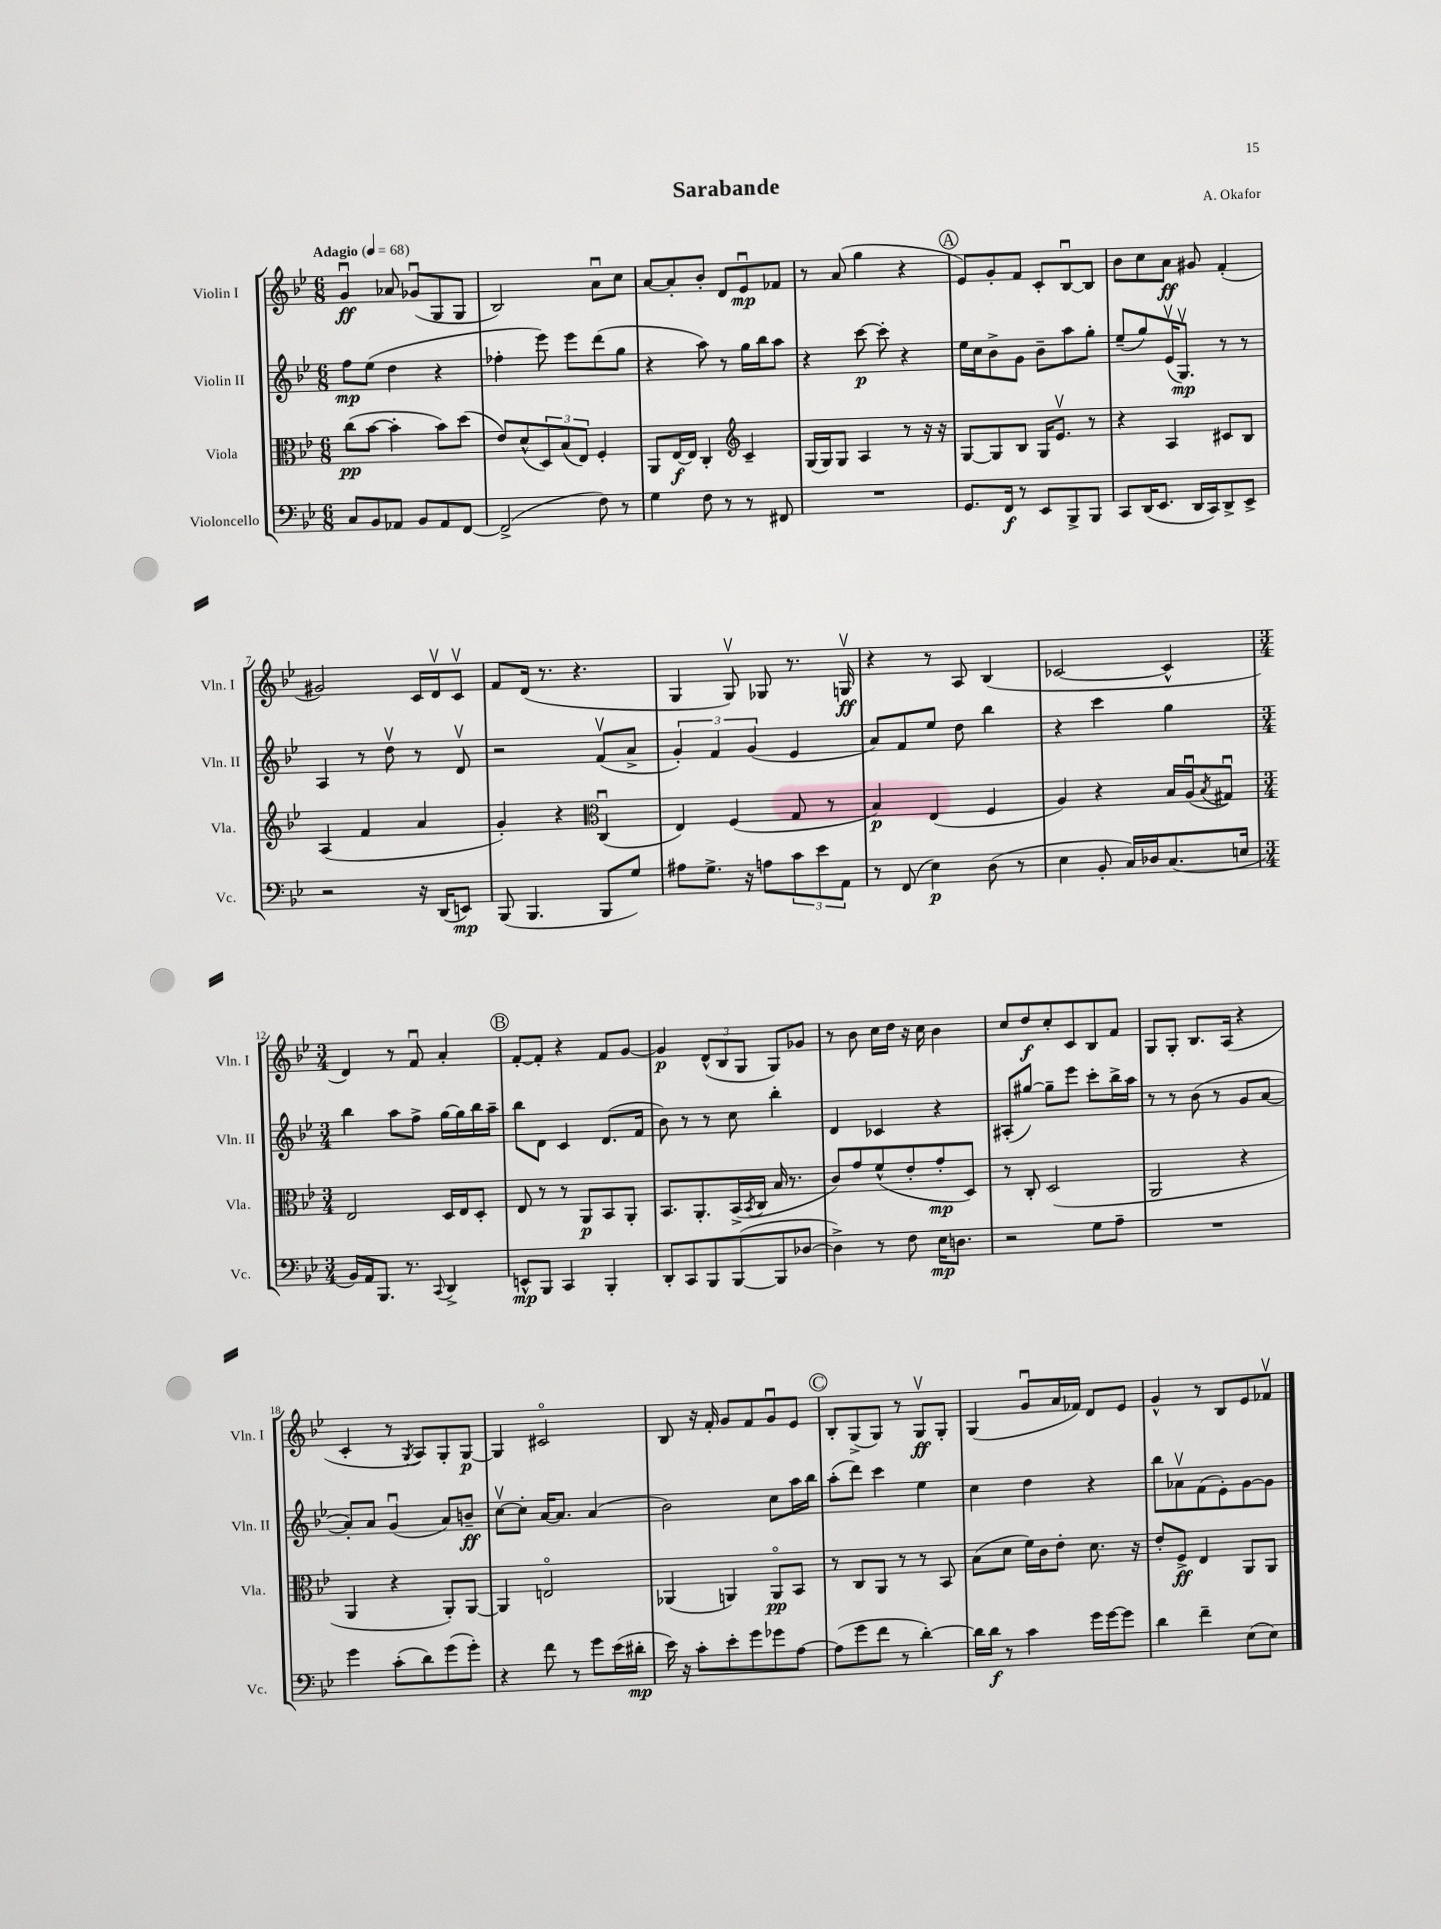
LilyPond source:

\header { title = "Sarabande" composer = "A. Okafor" }
<<
\new StaffGroup <<
\new Staff = "s0" \with { instrumentName = "Violin I" shortInstrumentName = "Vln. I" } {
    \clef treble \key bes \major \numericTimeSignature \time 6/8 \tempo "Adagio" 4 = 68
    g'4\downbow\ff aes'8 ges'8\downbow( g8 g8 |
    bes2) a'8\downbow c''8 |
    a'8~ a'8-. bes'8-. d'8 ees'8\downbow\mp fes'8 |
    r8 a'8( g''4 r4 |
    \mark \markup { \circle "A" } ees'8) g'8-. f'8 c'8-. bes8~\downbow bes8 |
    bes'8 c''8 a'8\ff gis'8 f'4-.( |
    gis'2) c'16 d'16\upbow c'8\upbow |
    f'8 d'16( r8. r4. |
    g4 g8\upbow) ges8 r8. g16\upbow\ff |
    r4 r8 a8 bes4( |
    ces'2~ ces'4-^ |
    \numericTimeSignature \time 3/4 d'4) r8 f'8\downbow a'4-. |
    \mark \markup { \circle "B" } f'8~-. f'8-. r4 f'8 g'8~ |
    g'4\p \tuplet 3/2 { d'8-^( bes8 g8 } g8) ges'8 |
    r8 bes'8 c''16 d''16 r16 c''16 bes'4 |
    c''8 d''8\f c''8-. c'8 bes8 f'8 |
    g8 g8-. bes8. a16( r4 |
    c'4-. r8 \acciaccatura { g8 } a8) g8-. g8~\p |
    g4 cis'2\flageolet |
    bes8 r16 f'16-. g'8 f'8 g'8\downbow ees'8 |
    \mark \markup { \circle "C" } bes8-. g8->( g8) r8 g8\upbow\ff g8-. |
    g4( g'8\downbow a'16 fes'16) d'8 ees'8 |
    g'4-^ r8 bes8 ees'8 fes'8\upbow \bar "|." |
}
\new Staff = "s1" \with { instrumentName = "Violin II" shortInstrumentName = "Vln. II" } {
    \clef treble \key bes \major \numericTimeSignature \time 6/8
    f''8\mp ees''8( d''4 r4 |
    fes''4-. ees'''8) ees'''8 d'''8( g''8 |
    r4 a''8) r8 g''16 bes''16 a''8 |
    r4 c'''8~\p c'''8-. r4 |
    \mark \markup { \circle "A" } ees''16 c''16 bes'8-> g'8 bes'8-- a''8 g''8-. |
    ees''8--( g''8) ees'16\upbow( g8.\upbow\mp) r8 r8 |
    a4 r8 d''8\upbow r8 d'8\upbow |
    r2 f'8\upbow( a'8-> |
    \tuplet 3/2 { g'4-.) f'4 g'4( } ees'4 |
    a'8) f'8 ees''8 d''8 bes''4 |
    r4 c'''4 g''4 |
    \numericTimeSignature \time 3/4 bes''4 a''8 f''8-> g''16~ g''16 bes''16 a''16-- |
    \mark \markup { \circle "B" } bes''8 d'8 c'4 d'8.( f'16 |
    bes'8) r8 r8 c''8 bes''4-. |
    d'4 ces'4 r4 |
    ais8-.( gis''8~) gis''8-- ees'''8 c'''8-. bes''16-> a''16 |
    r8 r8 bes'8( r8 g'8 a'8~ |
    a'8-.) a'8 g'4\downbow( a'8) b'8--\ff |
    c''8~\upbow c''8-. a'16~ a'8. a'4( |
    bes'2) c''8 a''16 bes''16 |
    \mark \markup { \circle "C" } a''8-.( d'''8) c'''4 ees''4 |
    c''4 d''4 r4 |
    bes''8 aes'8\upbow f'8( ees'8-.) g'8~ g'8 \bar "|." |
}
\new Staff = "s2" \with { instrumentName = "Viola" shortInstrumentName = "Vla." } {
    \clef alto \key bes \major \numericTimeSignature \time 6/8
    c''8\pp( bes'8~ bes'4-. bes'8) d''8( |
    ees'8) d'8-^( \tuplet 3/2 { d8) bes8( ees8) } f4-. |
    a,8 ees16~\f ees16 c4-. \clef treble c'4-- |
    g16( g16) g8 a4 r8 r16 r16 |
    \mark \markup { \circle "A" } g8~ g8 bes8 g16 ees'8.\upbow r8 |
    r4 a4 cis'8 bes8 |
    a4( f'4 a'4 |
    g'4-.) r4 \clef alto c4\downbow( |
    ees4) f4( g8 r8 |
    bes4\p) ees4( f4 |
    a4) r4 bes16 a16\downbow( \acciaccatura { bes8 } gis8\downbow) |
    \numericTimeSignature \time 3/4 ees2 d16 ees16 d8-. |
    \mark \markup { \circle "B" } ees8 r8 r8 a,8\p bes,8 a,8-. |
    bes,8. a,8.-. bes,16->( \acciaccatura { bes,8 } c16 bes16 r8. |
    c'8) g'8 f'8-^( ees'8-. g'8-.\mp d8) |
    r8 c8-. d2( |
    a,2 r4 |
    a,4 r4 a,8-.) a,8~ |
    a,4 e2\flageolet |
    aes,4( a,4) a,8\flageolet\pp bes,8 |
    \mark \markup { \circle "C" } r8 c8 a,8 r8 r8 bes,8 |
    bes8( d'8 f'16) c'16 ees'8-. d'8. r16 |
    ees'8-. f8->\ff ees4 a,8 a,8 \bar "|." |
}
\new Staff = "s3" \with { instrumentName = "Violoncello" shortInstrumentName = "Vc." } {
    \clef bass \key bes \major \numericTimeSignature \time 6/8
    c8 bes,8 aes,8 bes,8 aes,8 f,8~ |
    f,2->( f8) r8 |
    g4 f8 r8 r8 fis,8 |
    R2. |
    \mark \markup { \circle "A" } g,8. f,16\f r8 ees,8 bes,,8-> bes,,8 |
    c,8 d,16( ees,8. d,16 c,16) d,8-> ees,8-> |
    r2 r16 d,16( e,8\mp) |
    bes,,8( bes,,4. bes,,8 g8) |
    ais8 g8.-> r16 a8 \tuplet 3/2 { c'8 ees'8 a,8 } |
    r8 f,8( ees4\p) d8( r8 |
    ees4 bes,8-. c16) des16 c8.( e16 |
    \numericTimeSignature \time 3/4 bes,16) a,16 bes,,8. r8. \appoggiatura { c,8 } d,4-> |
    \mark \markup { \circle "B" } e,8-^\mp bes,,8 c,4 bes,,4-. |
    d,8-. c,8 bes,,8 bes,,8~( bes,,8 des8~ |
    des4->) r8 f8 ees16\mp d8. |
    r2 g8 a8-- |
    R2. |
    g'4 c'8-.( d'8) g'8( g'8-.) |
    r4 f'8 r8 g'8 ees'16( dis'16-.\mp |
    ees'16) r16 c'8-. ees'8-. g'8 ges'8 a8~ |
    \mark \markup { \circle "C" } a8( g'8 f'8 r8 d'4~-.) |
    d'16 d'16\f r8 c'4 g'16 g'16~ g'8 |
    d'4 f'4-- ees8( ees8) \bar "|." |
}
>>
>>
